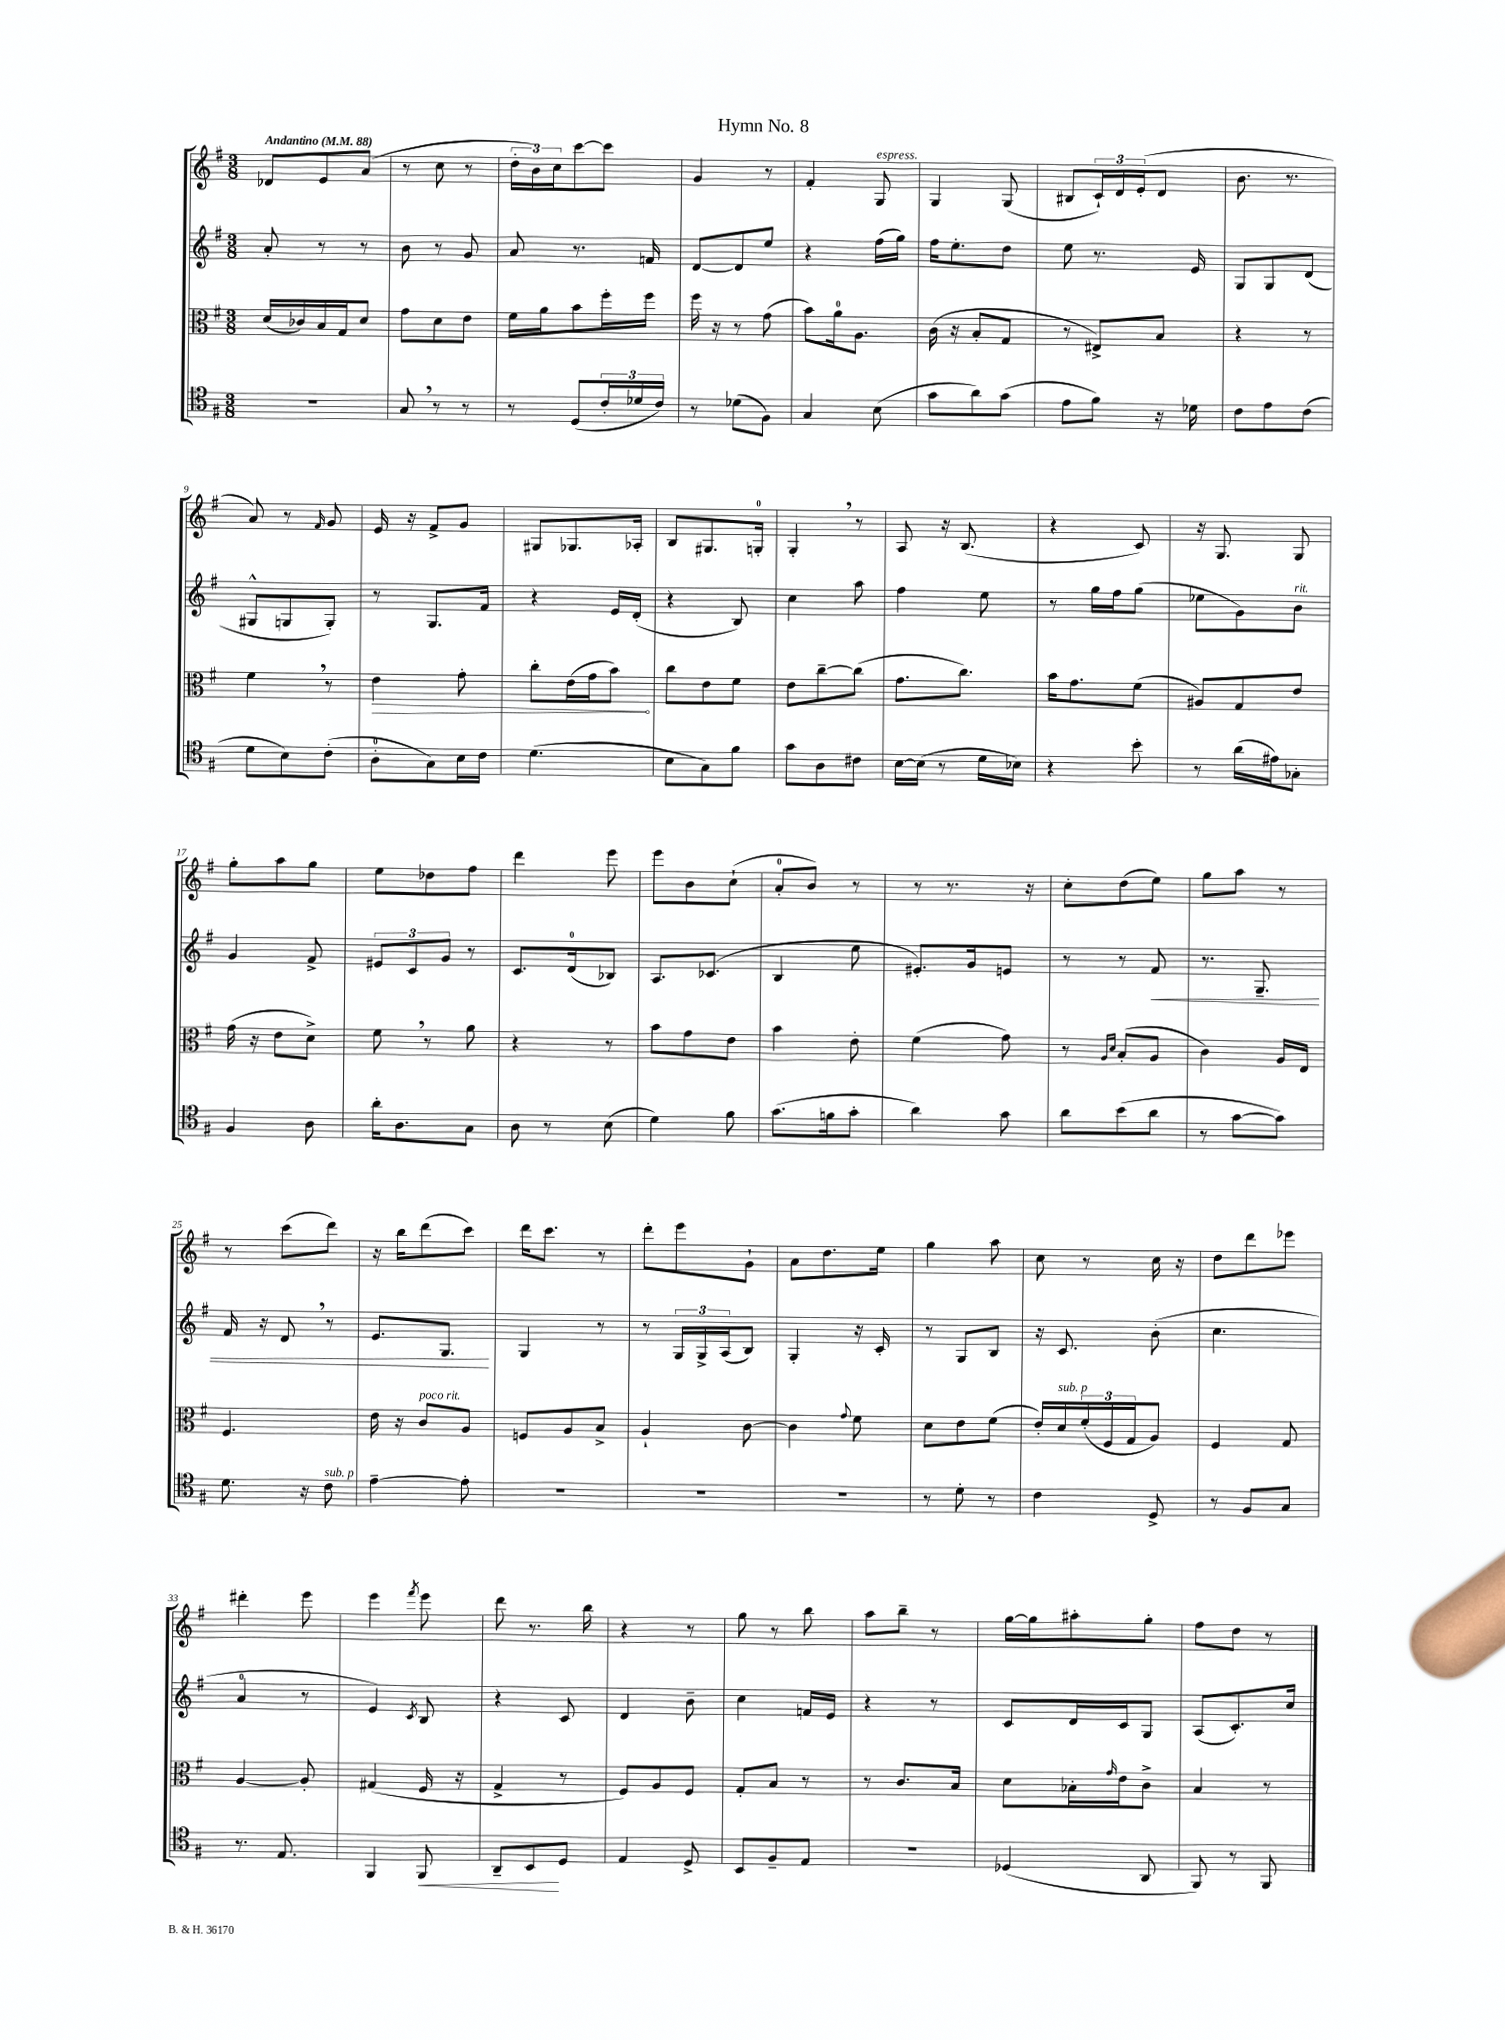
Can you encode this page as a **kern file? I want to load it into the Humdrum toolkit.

**kern	**dynam	**kern	**dynam	**kern	**dynam	**kern
*part4	*part4	*part3	*part3	*part2	*part2	*part1
*staff4	*staff4	*staff3	*staff3	*staff2	*staff2	*staff1
*clefC4	*	*clefC3	*	*clefG2	*	*clefG2
*k[f#]	*	*k[f#]	*	*k[f#]	*	*k[f#]
*M3/8	*	*M3/8	*	*M3/8	*	*M3/8
*MM88	*	*MM88	*	*MM88	*	*MM88
=1	=1	=1	=1	=1	=1	=1
!	!	!	!	!	!	!LO:TX:a:B:t=Andantino
4.r	.	(16d/LL	.	8a'/	.	8d-X/L
.	.	16c-X/)	.	.	.	.
.	.	16B/	.	8r	.	8e/
.	.	16G/J	.	.	.	.
.	.	8d/J	.	8r	.	(8a/J
=2	=2	=2	=2	=2	=2	=2
8G,/	.	8g\L	.	8b\	.	8r
8r	.	8d\	.	8r	.	8cc\
8r	.	8e\J	.	8g/	.	8r
=3	=3	=3	=3	=3	=3	=3
8r	.	16f#\LL	.	8a/	.	24dd'\LL
.	.	.	.	.	.	24b\)
.	.	16a\J	.	.	.	.
.	.	.	.	.	.	24cc\J
(8D/L	.	8b\	.	8.r	.	[8ccc\
24c'/L	.	16ff#'\L	.	.	.	8ccc\J]
24d-X/	.	.	.	.	.	.
.	.	16ff#\JJ	.	16fn/	.	.
24c/JJ)	.	.	.	.	.	.
=4	=4	=4	=4	=4	=4	=4
8r	.	16ff#\	.	[8d/L	.	4g/
.	.	16r	.	.	.	.
(8d-X\L	.	8r	.	8d/]	.	.
8F#\J)	.	(8g\	.	8ee/J	.	8r
=5	=5	=5	=5	=5	=5	=5
4G/	.	8b\L)	.	4r	.	4f#'/
.	.	16a\k	.	.	.	.
.	.	8.A\J	.	.	.	.
!	!	!	!	!	!	!LO:TX:a:i:t=espress.
(8B\	.	.	.	(16ff#\LL	.	8G/
.	.	.	.	16gg\JJ)	.	.
=6	=6	=6	=6	=6	=6	=6
8g\L	.	(16c\	.	16ff#\KL	.	4G/
.	.	16r	.	8.ee'\	.	.
8a\)	.	8B'/L	.	.	.	.
(8g\J	.	8G/J	.	8dd\J	.	(8G/
=7	=7	=7	=7	=7	=7	=7
8e\L	.	8r	.	8ee\	.	8B#X/L
8f#\J)	.	8E#X^/L)	.	8.r	.	24c`/L)
.	.	.	.	.	.	24d/
.	.	.	.	.	.	(24e'/J
16r	.	8B/J	.	.	.	8d/J
16d-X\	.	.	.	16e/	.	.
=8	=8	=8	=8	=8	=8	=8
8c\L	.	4r	.	8G/L	.	8.b\
8e\	.	.	.	8G/	.	.
.	.	.	.	.	.	8.r
(8c\J	.	8r	.	(8d/J	.	.
!!LO:LB:g=z
=9	=9	=9	=9	=9	=9	=9
8d\L	.	4f#,\	.	8G#X^^/L	.	8a/)
8B\)	.	.	.	8Gn/	.	8r
.	.	.	.	.	.	16qqf#/
(8c'\J	.	8r	.	8G'/J)	.	8g/
=10	=10	=10	=10	=10	=10	=10
!	!	!	!LO:HP:b	!	!	!
8A'\L	.	4e\	>	8r	.	16e/
.	.	.	.	.	.	16r
8G\)	.	.	.	8.G/L	.	8f#^/L
16B\L	.	8g'\	.	.	.	8g/J
16c\JJ	.	.	.	16f#/Jk	.	.
=11	=11	=11	=11	=11	=11	=11
(4.d\	.	8cc'\L	.	4r	.	8G#X/L
.	.	(16e\L	.	.	.	8.G-X/
.	.	16g\J	.	.	.	.
.	.	8b\J)	.	16e/LL	.	.
.	.	.	.	(16d'/JJ	.	16A-X'/Jk
.	.	.	]	.	.	.
=12	=12	=12	=12	=12	=12	=12
8B\L	.	8cc\L	.	4r	.	8B/L
8G\)	.	8e\	.	.	.	8.G#X/
8f#\J	.	8f#\J	.	8B/)	.	.
.	.	.	.	.	.	16Gn'/Jk
=13	=13	=13	=13	=13	=13	=13
8g\L	.	8e\L	.	4cc\	.	4G',/
8A\	.	[8cc~\	.	.	.	.
8c#X\J	.	(8cc\J]	.	8aa\	.	8r
=14	=14	=14	=14	=14	=14	=14
[16B\LL	.	8.g\L	.	4ff#\	.	8A/
(16B\JJ]	.	.	.	.	.	.
8r	.	.	.	.	.	16r
.	.	8.cc\J)	.	.	.	(8.B/
16d\LL	.	.	.	8ee\	.	.
16B-X\JJ)	.	.	.	.	.	.
=15	=15	=15	=15	=15	=15	=15
4r	.	16b\KL	.	8r	.	4r
.	.	8.g\	.	.	.	.
.	.	.	.	16gg\LL	.	.
.	.	.	.	16ff#\J	.	.
8b'\	.	(8f#\J	.	(8gg\J	.	8c/)
=16	=16	=16	=16	=16	=16	=16
8r	.	8A#X/L)	.	8ee-X\L	.	16r
.	.	.	.	.	.	8.G/
(16a\LL	.	8G/	.	8g\)	.	.
16e#X\J)	.	.	.	.	.	.
!	!	!	!	!LO:TX:a:i:t=rit.	!	!
8G-X'\J	.	8e/J	.	8b\J	.	8G/
!!LO:LB:g=z
=17	=17	=17	=17	=17	=17	=17
4F#/	.	(16g\	.	4g/	.	8gg'\L
.	.	16r	.	.	.	.
.	.	8e\L	.	.	.	8aa\
8A\	.	8d^\J)	.	8f#^/	.	8gg\J
=18	=18	=18	=18	=18	=18	=18
16a'\KL	.	8f#,\	.	12e#X/L	.	8ee\L
8.A\	.	.	.	.	.	.
.	.	.	.	12c/	.	.
.	.	8r	.	.	.	8dd-X\
.	.	.	.	12g/J	.	.
8G\J	.	8a\	.	8r	.	8ff#\J
=19	=19	=19	=19	=19	=19	=19
8A\	.	4r	.	8.c/L	.	4ddd\
8r	.	.	.	.	.	.
.	.	.	.	(16d/k	.	.
(8B\	.	8r	.	8B-X/J)	.	8eee\
=20	=20	=20	=20	=20	=20	=20
4d\)	.	8b\L	.	8.A/L	.	8eee\L
.	.	8g\	.	.	.	8b\
.	.	.	.	(8.c-X/J	.	.
8f#\	.	8e\J	.	.	.	(8cc`\J
=21	=21	=21	=21	=21	=21	=21
(8.g\L	.	4b\	.	4B/	.	8a'/L
.	.	.	.	.	.	8b/J)
16fn\k	.	.	.	.	.	.
8g'\J	.	8e'\	.	8ee\	.	8r
=22	=22	=22	=22	=22	=22	=22
4a\)	.	(4f#\	.	8.e#X'/L)	.	8r
.	.	.	.	.	.	8.r
.	.	.	.	16g/k	.	.
8g\	.	8g\)	.	8en/J	.	.
.	.	.	.	.	.	16r
=23	=23	=23	=23	=23	=23	=23
8a\L	.	8r	.	8r	.	8cc'\L
.	.	16qqA/LL	.	.	.	.
.	.	16qqd/JJ	.	.	.	.
(8b\	.	(8B'/L	.	8r	.	(8dd\
!	!	!	!	!	!LO:HP:b	!
8a\J	.	8A/J	.	8f#/	<	8ee\J)
=24	=24	=24	=24	=24	=24	=24
8r	.	4c\)	.	8.r	.	8gg\L
[8g\L	.	.	.	.	.	8aa\J
.	.	.	.	8.G~/	.	.
8g\J])	.	16A/LL	.	.	.	8r
.	.	16E/JJ	.	.	.	.
!!LO:LB:g=z
=25	=25	=25	=25	=25	=25	=25
8.d\	.	4.F#/	.	16f#/	.	8r
.	.	.	.	16r	.	.
.	.	.	.	8d,/	.	(8ccc\L
16r	.	.	.	.	.	.
!LO:TX:a:i:t=sub. p	!	!	!	!	!	!
8c\	.	.	.	8r	.	8ddd\J)
=26	=26	=26	=26	=26	=26	=26
[4e~\	.	16e\	.	8.e/L	.	16r
.	.	16r	.	.	.	16bb\KL
!	!	!LO:TX:a:i:t=poco rit.	!	!	!	!
.	.	8c/L	.	.	.	(8ddd\
.	.	.	.	8.G/J	.	.
8e'\]	.	8A/J	.	.	.	8ccc\J)
.	.	.	.	.	[	.
=27	=27	=27	=27	=27	=27	=27
4.r	.	8Fn/L	.	4G/	.	16ddd\KL
.	.	.	.	.	.	8.ccc\J
.	.	8A/	.	.	.	.
.	.	8B^/J	.	8r	.	8r
=28	=28	=28	=28	=28	=28	=28
4.r	.	4A`/	.	8r	.	8ddd'\L
.	.	.	.	24G/LL	.	8eee\
.	.	.	.	24G^/	.	.
.	.	.	.	(24A/J	.	.
.	.	[8c\	.	8B/J)	.	8g`\J
=29	=29	=29	=29	=29	=29	=29
4.r	.	4c\]	.	4G'/	.	8a\L
.	.	.	.	.	.	8.dd\
.	.	8qqg/	.	.	.	.
.	.	8f#\	.	16r	.	.
.	.	.	.	16c'/	.	16ee\Jk
=30	=30	=30	=30	=30	=30	=30
8r	.	8d\L	.	8r	.	4gg\
8d'\	.	8e\	.	8G/L	.	.
8r	.	(8f#\J	.	8B/J	.	8aa\
=31	=31	=31	=31	=31	=31	=31
4c\	.	16e'/LL)	.	16r	.	8cc\
!	!	!LO:TX:a:i:t=sub. p	!	!	!	!
.	.	16d/	.	8.c/	.	.
.	.	(24f#'/	.	.	.	8r
.	.	24F#/	.	.	.	.
.	.	24G/J	.	.	.	.
8D^/	.	8A/J)	.	(8b'\	.	16cc\
.	.	.	.	.	.	16r
=32	=32	=32	=32	=32	=32	=32
8r	.	4F#/	.	4.cc\	.	8dd\L
8F#/L	.	.	.	.	.	8ddd\
8G/J	.	8G/	.	.	.	8eee-X\J
!!LO:LB:g=z
=33	=33	=33	=33	=33	=33	=33
8.r	.	[4A/	.	4a/	.	4ddd#X'\
8.E/	.	.	.	.	.	.
.	.	8A'/]	.	8r	.	8eee\
=34	=34	=34	=34	=34	=34	=34
4FF#/	.	(4G#X/	.	4e/)	.	4eee\
.	.	.	.	8qc/	.	8qfff#/
!	!LO:HP:b	!	!	!	!	!
8FF#/	<	16F#/	.	8B/	.	8eee\
.	.	16r	.	.	.	.
=35	=35	=35	=35	=35	=35	=35
8AA~/L	.	4G^/	.	4r	.	8ddd\
8BB/	.	.	.	.	.	8.r
8D/J	[	8r	.	8c/	.	.
.	.	.	.	.	.	16bb\
=36	=36	=36	=36	=36	=36	=36
4E/	.	8F#/L)	.	4d/	.	4r
.	.	8A/	.	.	.	.
8D^/	.	8F#/J	.	8b~\	.	8r
=37	=37	=37	=37	=37	=37	=37
8BB/L	.	8G'/L	.	4cc\	.	8gg\
8F#~/	.	8B/J	.	.	.	8r
8E/J	.	8r	.	16fn/LL	.	8bb\
.	.	.	.	16e/JJ	.	.
=38	=38	=38	=38	=38	=38	=38
4.r	.	8r	.	4r	.	8aa\L
.	.	8.c/L	.	.	.	8bb~\J
.	.	.	.	8r	.	8r
.	.	16B/Jk	.	.	.	.
=39	=39	=39	=39	=39	=39	=39
(4D-X/	.	8d\L	.	8c/L	.	[16gg\LL
.	.	.	.	.	.	16gg\J]
.	.	16B-X'\L	.	16d/L	.	8aa#X'\
.	.	16qqg/	.	.	.	.
.	.	16e\J	.	16c/J	.	.
8AA/	.	8c^\J	.	8G/J	.	8gg'\J
=40	=40	=40	=40	=40	=40	=40
8FF#/)	.	4B/	.	(8A/L	.	8ff#\L
8r	.	.	.	8.c'/)	.	8dd\J
8FF#/	.	8r	.	.	.	8r
.	.	.	.	16cc/Jk	.	.
==	==	==	==	==	==	==
*-	*-	*-	*-	*-	*-	*-
